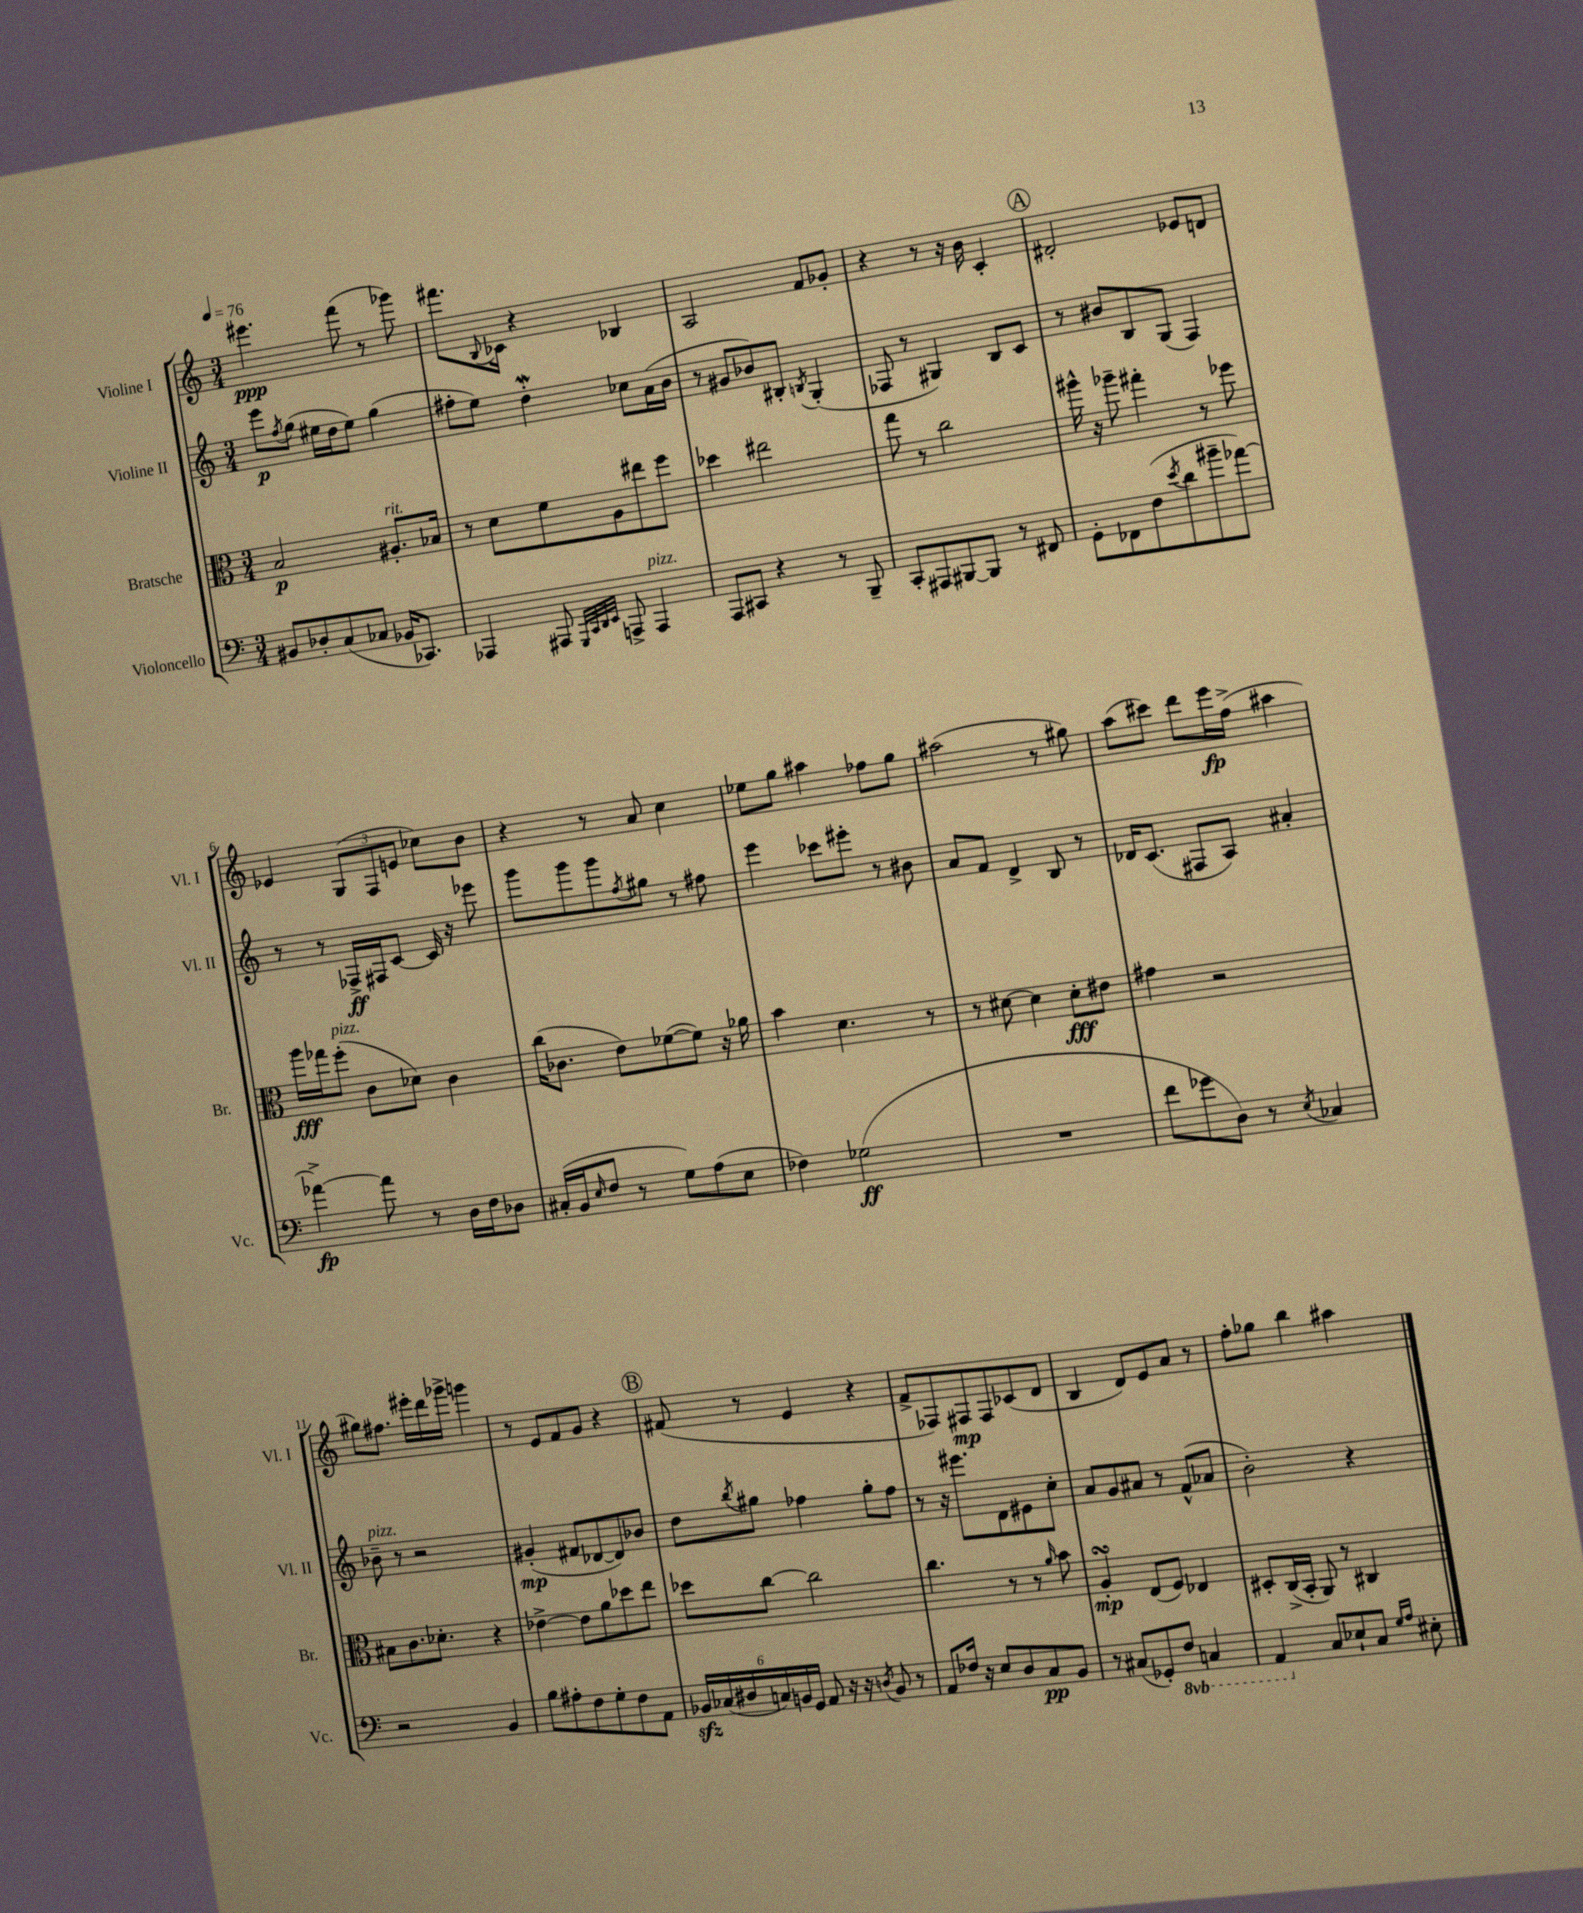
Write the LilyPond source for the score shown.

<<
\new StaffGroup <<
\new Staff = "s0" \with { instrumentName = "Violine I" shortInstrumentName = "Vl. I" } {
    \clef treble \key c \major \numericTimeSignature \time 3/4 \tempo 4 = 76
    eis'''4.\ppp f'''8( r8 ges'''8) |
    fis'''8. \appoggiatura { b8 } ces'16 r4 bes4 |
    a2 f'8 ges'8-. |
    r4 r8 r16 b'16 c'4-. |
    \mark \markup { \circle "A" } dis'2-. ees'8 d'8 |
    ees'4 \tuplet 3/2 { g8( f8 e'8 } ces''8) b'8 |
    r4 r8 a'8 c''4 |
    ees''8 g''8 ais''4 fes''8 g''8 |
    ais''2( r8 gis''8) |
    a''8( cis'''8) d'''8 e'''16\fp f''16->( ais''4 |
    gis''8) fis''8. eis'''16-. d'''16 ges'''16-> g'''4 |
    r8 e'8 f'8 g'8 r4 |
    \mark \markup { \circle "B" } fis'8( r8 e'4 r4 |
    f'8-> fes8) fis8\mp fis8 ces'8( d'8 |
    b4 d'8) e'8 a'8 r8 |
    f''8-. ges''8 b''4 ais''4 \bar "|." |
}
\new Staff = "s1" \with { instrumentName = "Violine II" shortInstrumentName = "Vl. II" } {
    \clef treble \key c \major \numericTimeSignature \time 3/4
    e'''8\p \acciaccatura { f''8 } g''8( eis''16 d''16 eis''8) g''4( |
    fis''8-. e''8) d''4-.\mordent ces''8 a'16( b'16 |
    r8 gis'8 bes'8) bis8-. \acciaccatura { b8 } g4-.( |
    fes8 r8 gis4) b8 c'8 |
    \mark \markup { \circle "A" } r8 bis'8 b8 g8( f4) |
    r8 r8 fes16->\ff fis16 c'8~ c'16 r16 ees'''8 |
    g'''8 g'''8 g'''8 \acciaccatura { f''8 } gis''8 r8 fis''8 |
    e'''4 ces'''8 eis'''8-. r8 bis'8 |
    a'8 f'8 d'4-> b8 r8 |
    des'16 c'8.( fis8 a8) ais'4-. |
    bes'8--^\markup { \italic "pizz." } r8 r2 |
    gis'4-.\mp( fis'8 des'8~ des'8) bes'8 |
    \mark \markup { \circle "B" } d''8 \acciaccatura { b''8 } gis''8 fes''4 gis''8-. fes''8 |
    r8 r16 eis'''8. d'8 eis'8 c''8-. |
    a'8 g'8 ais'8 r8 f'8-^( aes'8 |
    b'2-.) r4 \bar "|." |
}
\new Staff = "s2" \with { instrumentName = "Bratsche" shortInstrumentName = "Br." } {
    \clef alto \key c \major \numericTimeSignature \time 3/4
    b2\p ais8.-.^\markup { \italic "rit." } bes16 |
    r8 d'8 f'8 a8 eis''8 f''8 |
    des''4 eis''2 |
    g''8 r8 c''2 |
    \mark \markup { \circle "A" } ais''16-^ r16 aes''8-- gis''4-. r8 fes''8 |
    a''16\fff ges''16 f''8-.^\markup { \italic "pizz." }( c'8 des'8) c'4 |
    c''16( ces'8. e'8) fes'8~( fes'8) r16 aes'16 |
    b'4 d'4. r8 |
    r8 dis'8~ dis'4 dis'8-.\fff eis'8 |
    gis'4 r2 |
    bis8 c'8. des'8.-. r4 |
    ees'4~-> ees'8 a'8 des''8 e''8 |
    \mark \markup { \circle "B" } des''8 c''8~ c''2 |
    c''4. r8 r8 \grace { a'16 } b'8 |
    a4-.\turn\mp e8( f8) ees4 |
    dis8-. c16->( b,16-. a,8) r8 cis4 \bar "|." |
}
\new Staff = "s3" \with { instrumentName = "Violoncello" shortInstrumentName = "Vc." } {
    \clef bass \key c \major \numericTimeSignature \time 3/4 \set Staff.ottavationMarkups = #ottavation-simple-ordinals
    bis,8 des8-. c8( ces8 bes,16 ces,8.) |
    aes,,4 ais,,8 \grace { g,,32 c,32 d,32 e,32 } a,,8-> a,,4^\markup { \italic "pizz." } |
    a,,8 cis,8 r4 r8 b,,8-- |
    c,8-. ais,,8 bis,,8~ bis,,8 r8 fis,8 |
    \mark \markup { \circle "A" } g,8-. fes,8 f8( \acciaccatura { e'8 } d'8 bis'8-- aes'8~) |
    aes'4~->\fp aes'8 r8 d16 f16 des8 |
    cis16-.( b,16 \grace { e16 } f8 r8 g8) a8( e8 |
    fes4) ges2\ff( |
    R2. |
    f'8 ges'8 d8) r8 \acciaccatura { e8 } ces4 |
    r2 b,4 |
    b8 ais8-. f8 g8-. f8 a,8 |
    \mark \markup { \circle "B" } \tuplet 6/4 { bes,16\sfz ces16( dis16 c16) b,16 g,16 } a,8 r16 r16 \acciaccatura { d8 } b,8 r8 |
    a,8 fes16 r16 e8 d8 c8\pp b,8 |
    r8 cis8( ges,8-.) \ottava #-1 f,8 c,!4 |
    a,,4 \ottava #0 c8 ees8-! c8 \grace { g16 a16 } eis8-. \bar "|." |
}
>>
>>
